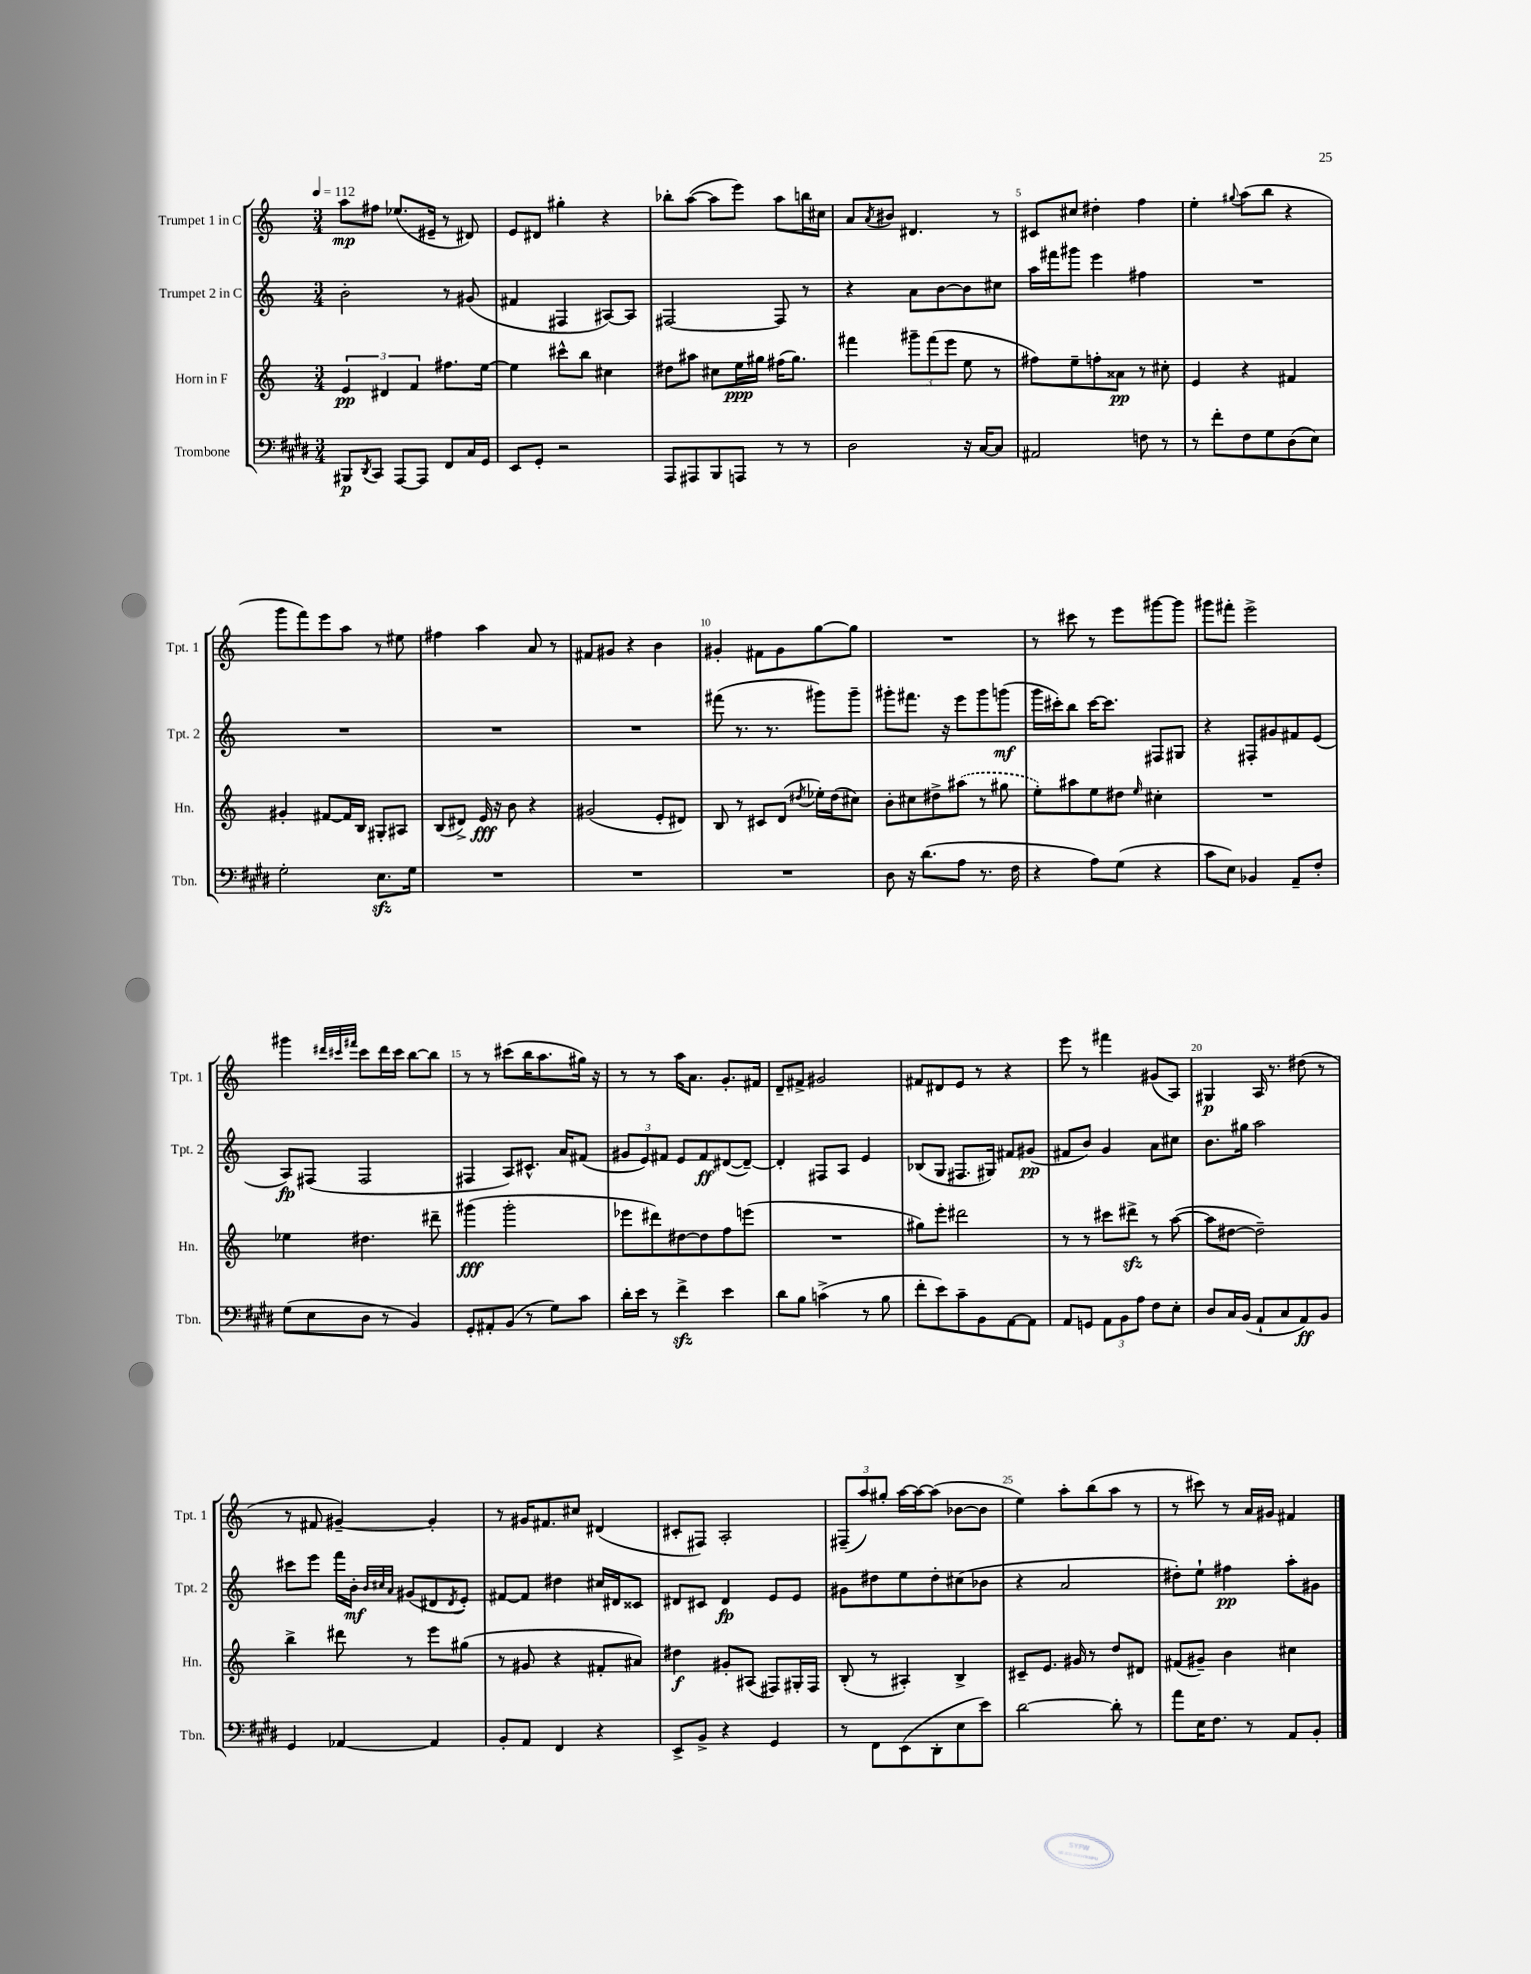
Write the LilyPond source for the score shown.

<<
\new StaffGroup <<
\new Staff = "s0" \with { instrumentName = "Trumpet 1 in C" shortInstrumentName = "Tpt. 1" } {
    \clef treble \key c \major \numericTimeSignature \time 3/4 \tempo 4 = 112
    a''8\mp fis''8 ees''8.( eis'16-- r8 dis'8) |
    e'8 dis'8 gis''4-. r4 |
    bes''8-. a''8~( a''8 e'''8) a''8 b''16 cis''16 |
    a'8 \acciaccatura { a'8 } bis'8 dis'4. r8 |
    cis'8 cis''8 dis''4-. f''4 |
    e''4-. \appoggiatura { gis''8 } a''8( b''8 r4 |
    g'''8 f'''8) e'''8 a''8 r8 eis''8 |
    fis''4 a''4 a'8 r8 |
    fis'8 gis'8 r4 b'4 |
    gis'4-. fis'8 gis'8 g''8~ g''8 |
    R2. |
    r8 cis'''8 r8 e'''8 gis'''8~ gis'''8 |
    gis'''8 fis'''8-. e'''2-> |
    gis'''4 \grace { dis'''32 cis'''32 fis'''32 } cis'''8 dis'''16 cis'''16 b''8~ b''8 |
    r8 r8 cis'''8( b''16 a''8. gis''16) r16 |
    r8 r8 a''16 a'8. g'8.-. fis'16 |
    d'8-- fis'8-> gis'2 |
    fis'8 dis'8 e'8 r8 r4 |
    e'''8 r8 fis'''4 gis'8( a8) |
    gis4\p a16 r8. dis''8( r8 |
    r8 fis'8 gis'4~--) gis'4-. |
    r8 gis'16 fis'8. cis''8 dis'4( |
    cis'8-. fis8) a2-. |
    \tuplet 3/2 { fis8--( a''8) gis''8-. } a''16~ a''16~ a''8( bes'8~ bes'8 |
    e''4) a''8-. b''8( a''8 r8 |
    r8 cis'''8) r8 a'16 gis'16 fis'4 \bar "|." |
}
\new Staff = "s1" \with { instrumentName = "Trumpet 2 in C" shortInstrumentName = "Tpt. 2" } {
    \clef treble \key c \major \numericTimeSignature \time 3/4
    b'2-. r8 gis'8( |
    fis'4 fis4 ais8~) ais8 |
    fis2~ fis8 r8 |
    r4 a'8 b'8~ b'8 cis''8 |
    a''16 fis'''16 gis'''8 e'''4 fis''4 |
    R2. |
    R2. |
    R2. |
    R2. |
    fis'''8( r8. r8. gis'''8) gis'''8-- |
    gis'''8-. fis'''8. r16 e'''8 gis'''8 g'''8\mf( |
    g'''16 cis'''16-.) b''8 cis'''16~ cis'''8. fis8 gis8 |
    r4 fis8-. gis'8 fis'8 e'8( |
    a8\fp) fis8( fis2 |
    fis4 a8) cis'8.-^ a'16 fis'8( |
    \tuplet 3/2 { gis'8 e'8) fis'8 } e'8 fis'8\ff dis'8~( dis'8~--) |
    dis'4-. fis8 a8 e'4 |
    bes8( g8 fis8. gis16) fis'8 gis'8\pp( |
    fis'8 b'8) g'4 a'8 cis''8 |
    b'8. gis''16 a''2 |
    cis'''8 e'''8 f'''16 b'16-.\mf \grace { b'32 cis''32 a'32 } gis'8( dis'8 \acciaccatura { dis'8 } e'8-.) |
    fis'8~ fis'8 dis''4 cis''16 dis'16 cisis'8 |
    dis'8 cis'8 dis'4\fp e'8 e'8 |
    gis'8 dis''8 e''8 dis''8-. cis''8( bes'8 |
    r4 a'2 |
    dis''8-.) e''8-! fis''4\pp a''8-. gis'8 \bar "|." |
}
\new Staff = "s2" \with { instrumentName = "Horn in F" shortInstrumentName = "Hn." } {
    \clef treble \key c \major \numericTimeSignature \time 3/4
    \tuplet 3/2 { e'4\pp dis'4 f'4 } fis''8. e''16~ |
    e''4 cis'''8-^ b''8 cis''4 |
    dis''8 ais''8 cis''8 e''16\ppp gis''16 fis''16( gis''8.) |
    fis'''4 \tuplet 3/2 { gis'''8-- fis'''8( e'''8 } e''8 r8 |
    fis''8) e''8-- f''8-. aisis'8\pp r8 cis''8-. |
    e'4 r4 fis'4 |
    gis'4-. fis'8~ fis'16 b16 gis8-. ais8 |
    b8( dis'8->) e'16\fff r16 b'8 r4 |
    gis'2( e'8-. dis'8) |
    b8 r8 cis'8 d'8( \acciaccatura { dis''8 } ees''16-.) dis''16( cis''8) |
    b'8-. cis''8 dis''8-> \once \slurDashed ais''8( r8 gis''8 |
    e''8-.) ais''8 e''8 dis''8 \grace { e''16 } cis''4-. |
    R2. |
    ees''4 dis''4. dis'''8-- |
    gis'''4\fff( gis'''2-. |
    ees'''8 dis'''8) dis''8~ dis''8 f''8 e'''8( |
    R2. |
    gis''8) e'''8-. dis'''2 |
    r8 r8 cis'''8 dis'''8->\sfz r8 a''8~( |
    a''8 dis''8~ dis''2--) |
    b''4-> dis'''8 r8 e'''8 gis''8( |
    r8 gis'8 r4 fis'8-. ais'8) |
    dis''4\f gis'8-. ais8( fis8) gis16-. fis16 |
    b8-.( r8 ais4-.) b4-> |
    cis'8-- e'8. gis'16 r8 d''8 dis'8 |
    fis'8( gis'8--) b'4 cis''4 \bar "|." |
}
\new Staff = "s3" \with { instrumentName = "Trombone" shortInstrumentName = "Tbn." } {
    \clef bass \key e \major \numericTimeSignature \time 3/4
    bis,,8\p \acciaccatura { dis,8 } cis,8 a,,8~ a,,8 fis,8 cis16 gis,16 |
    e,8 gis,8-. r2 |
    a,,8 ais,,8 b,,8 a,,8 r8 r8 |
    dis2 r16 cis16~ cis8 |
    ais,2 f8 r8 |
    r8 fis'8-. fis8 gis8 dis8( e8) |
    gis2-. e8.\sfz gis16 |
    R2. |
    R2. |
    R2. |
    dis8 r16 dis'8.( a8 r8. fis16 |
    r4 a8) gis8( r4 |
    cis'8 e8) bes,4 a,8-- fis8-. |
    gis8( e8 dis8 r8 b,4) |
    gis,8-. ais,8-. b,8( r8 gis8) cis'8 |
    dis'16-. e'16 r8 fis'4->\sfz e'4 |
    dis'8 b8 c'4->( r8 b8 |
    fis'8-. e'8) cis'8-- b,8 a,8~ a,8 |
    a,8 g,8 \tuplet 3/2 { a,8 b,8 a8 } fis8 e8-. |
    dis8 cis16 b,16( a,8-! cis8 a,8\ff) b,8 |
    gis,4 aes,4~ aes,4 |
    b,8-. a,8 fis,4 r4 |
    e,8-> b,8-> r4 gis,4 |
    r8 fis,8 e,8( dis,8-. e8 e'8) |
    dis'2~ dis'8-. r8 |
    a'8 e16 fis8. r8 a,8 b,8-. \bar "|." |
}
>>
>>
\layout { \context { \Score \override BarNumber.break-visibility = ##(#f #t #t) barNumberVisibility = #(every-nth-bar-number-visible 5) } }
